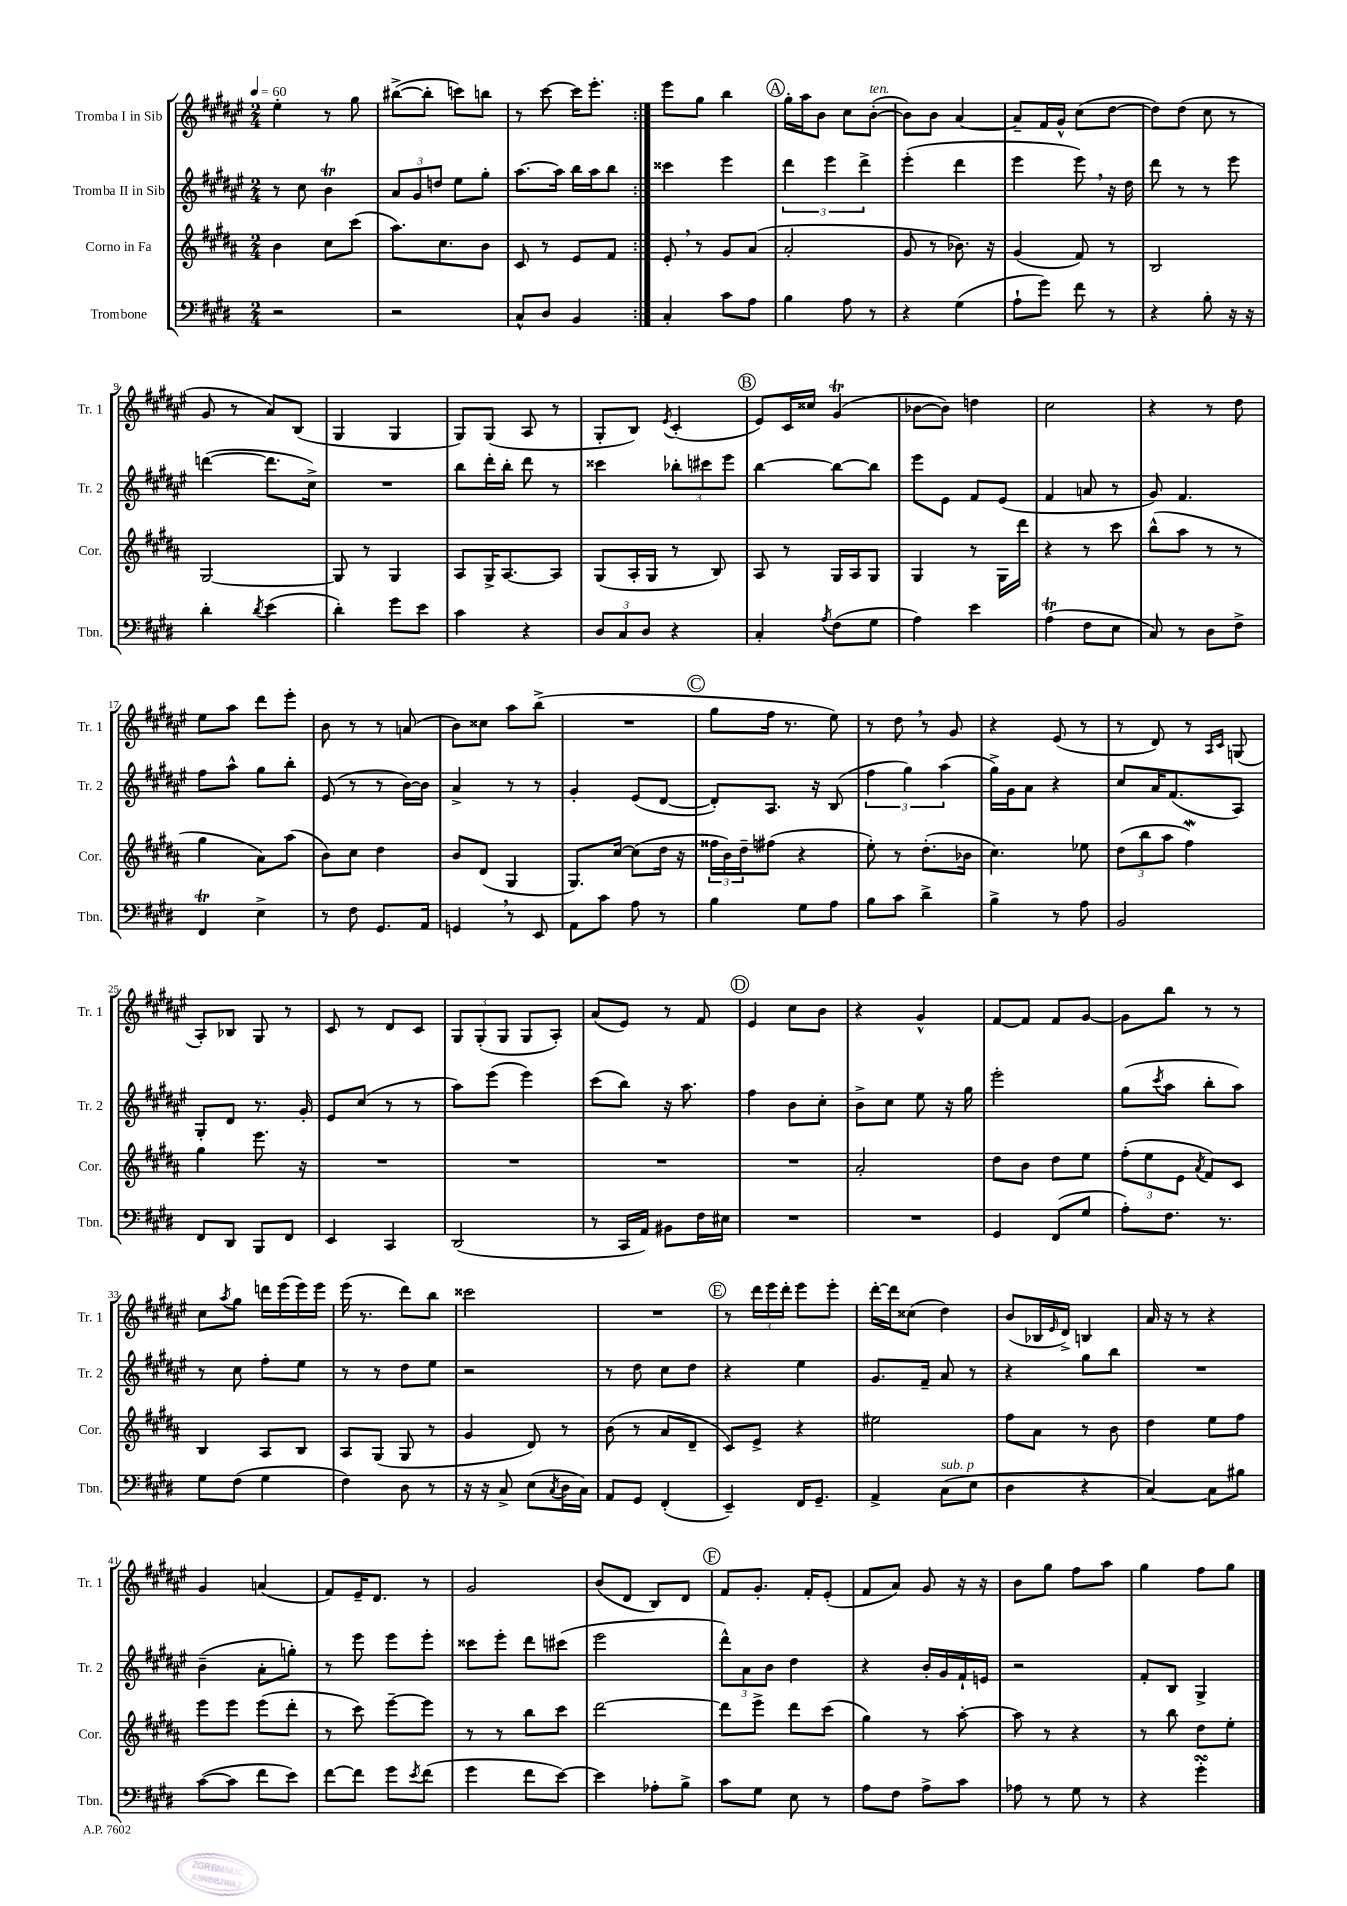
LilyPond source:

<<
\new StaffGroup <<
\new Staff = "s0" \with { instrumentName = "Tromba I in Sib" shortInstrumentName = "Tr. 1" } {
    \clef treble \key fis \major \numericTimeSignature \time 2/4 \tempo 4 = 60
    \repeat volta 2 { eis''4-. r8 gis''8 |
    bis''8~->( bis''8-. c'''8) b''8 |
    r8 cis'''8~ cis'''16 eis'''8.-. | }
    eis'''8 gis''8 b''4 |
    \mark \markup { \circle "A" } gis''16-. ais''16 b'8 cis''8 b'8~-.^\markup { \italic "ten." }( |
    b'8) b'8 ais'4~ |
    ais'8-- fis'16 gis'16-^ cis''8( dis''8~ |
    dis''8) dis''8( cis''8 r8 |
    gis'8 r8 ais'8) b8( |
    gis4 gis4 |
    gis8) gis8( ais8 r8 |
    gis8-. b8) \acciaccatura { eis'8 } cis'4-.( |
    \mark \markup { \circle "B" } eis'8) cis'16 cisis''16 gis'4\trill( |
    bes'8~ bes'8) d''4 |
    cis''2 |
    r4 r8 dis''8 |
    eis''8 ais''8 dis'''8 eis'''8-. |
    b'8 r8 r8 a'8( |
    b'8) cisis''8 ais''8 b''8->( |
    R2 |
    \mark \markup { \circle "C" } gis''8 fis''16 r8. eis''8) |
    r8 dis''8 \breathe r8 gis'8 |
    r4 eis'8( r8 |
    r8 dis'8) r8 \grace { ais16 cis'16 } g8( |
    ais8-.) bes8 gis8 r8 |
    cis'8 r8 dis'8 cis'8 |
    \tuplet 3/2 { gis8 gis8-.( gis8 } gis8 ais8-.) |
    ais'8( eis'8) r8 fis'8 |
    \mark \markup { \circle "D" } eis'4 cis''8 b'8 |
    r4 gis'4-^ |
    fis'8~ fis'8 fis'8 gis'8~ |
    gis'8 b''8 r8 r8 |
    cis''8 \acciaccatura { ais''8 } gis''8 d'''16 eis'''16( eis'''16) eis'''16 |
    eis'''16( r8. dis'''8) b''8 |
    cisis'''2 |
    R2 |
    \mark \markup { \circle "E" } r8 \tuplet 3/2 { dis'''16 eis'''16 dis'''16-. } eis'''8 eis'''8-. |
    dis'''16~-. dis'''16 cisis''8( dis''4) |
    b'8( bes16 \grace { eis'16 } dis'16->) b4 |
    ais'16 r16 r8 r4 |
    gis'4 a'4( |
    fis'8) eis'16-- dis'8. r8 |
    gis'2 |
    b'8( dis'8 b8) dis'8 |
    \mark \markup { \circle "F" } fis'8 gis'8.-. fis'16-. eis'8-.( |
    fis'8 ais'8) gis'8 r16 r16 |
    b'8 gis''8 fis''8 ais''8 |
    gis''4 fis''8 gis''8 \bar "|." |
}
\new Staff = "s1" \with { instrumentName = "Tromba II in Sib" shortInstrumentName = "Tr. 2" } {
    \clef treble \key fis \major \numericTimeSignature \time 2/4
    \repeat volta 2 { r8 cis''8 b'4\trill |
    \tuplet 3/2 { ais'8 gis'8 d''8 } eis''8 gis''8-. |
    ais''8.~ ais''16 b''16 ais''16 b''8 | }
    cisis'''4 eis'''4 |
    \mark \markup { \circle "A" } \tuplet 3/2 { dis'''4 eis'''4 dis'''4-> } |
    eis'''4-.( dis'''4 |
    eis'''4 eis'''8) \breathe r16 dis''16 |
    dis'''8 r8 r8 eis'''8 |
    d'''4~( d'''8. cis''16->) |
    R2 |
    b''8 dis'''16-. b''16-. dis'''8 r8 |
    cisis'''4 \tuplet 3/2 { bes''8-. cis'''8 eis'''8 } |
    \mark \markup { \circle "B" } b''4~ b''8~ b''8 |
    eis'''8 eis'8 fis'8 eis'8( |
    fis'4 a'8 r8 |
    gis'8) fis'4. |
    fis''8 ais''8-^ gis''8 b''8-. |
    eis'8( r8 r8 b'16~) b'16 |
    ais'4-> r8 r8 |
    gis'4-. eis'8( dis'8~ |
    \mark \markup { \circle "C" } dis'8-.) ais8. r16 b8( |
    \tuplet 3/2 { fis''4 gis''4) ais''4( } |
    gis''16->) gis'16 ais'8 r4 |
    cis''8 ais'16 fis'8.( ais8) |
    gis8-. dis'8 r8. gis'16-. |
    eis'8 cis''8( r8 r8 |
    ais''8) eis'''8( eis'''4) |
    cis'''8( b''8) r16 ais''8. |
    \mark \markup { \circle "D" } fis''4 b'8 cis''8-. |
    b'8-> cis''8 eis''8 r16 gis''16 |
    eis'''2-. |
    gis''8( \acciaccatura { cis'''8 } ais''8 b''8-. ais''8) |
    r8 cis''8 fis''8-. eis''8 |
    r8 r8 dis''8 eis''8 |
    r2 |
    r8 dis''8 cis''8 dis''8 |
    \mark \markup { \circle "E" } r4 eis''4 |
    gis'8. fis'16-- ais'8 r8 |
    r4 gis''8 b''8 |
    R2 |
    b'4--( ais'8-. g''8-.) |
    r8 eis'''8 eis'''8 eis'''8-. |
    cisis'''8 eis'''8-. dis'''8 cis'''8( |
    eis'''2 |
    \mark \markup { \circle "F" } \tuplet 3/2 { dis'''8-^) ais'8 b'8 } dis''4 |
    r4 b'16-. gis'16 fis'16-! e'16 |
    r2 |
    fis'8-. b8 gis4-> \bar "|." |
}
\new Staff = "s2" \with { instrumentName = "Corno in Fa" shortInstrumentName = "Cor." } {
    \clef treble \key b \major \numericTimeSignature \time 2/4
    \repeat volta 2 { b'4 cis''8 cis'''8( |
    ais''8.) cis''8. b'8 |
    cis'8 r8 e'8 fis'8 | }
    e'8-. \breathe r8 gis'8 ais'8( |
    \mark \markup { \circle "A" } ais'2-. |
    gis'8 r8 bes'8.) r16 |
    gis'4( fis'8) r8 |
    b2 |
    gis2~ |
    gis8 r8 gis4 |
    ais8 gis16-> ais8.~ ais8 |
    gis8( ais16-. gis16 r8 b8) |
    \mark \markup { \circle "B" } ais8 r8 gis16 ais16 gis8 |
    gis4 r8 gis16 dis'''16 |
    r4 r8 cis'''8 |
    b''8-^( ais''8 r8 r8 |
    gis''4 ais'8) ais''8( |
    b'8) cis''8 dis''4 |
    b'8 dis'8( gis4 |
    gis8.) cis''16~ cis''8( dis''16 r16 |
    \mark \markup { \circle "C" } \tuplet 3/2 { fisis''16 b'16) dis''16-- } fis''8( r4 |
    e''8-.) r8 dis''8.-.( bes'16 |
    cis''4.) ees''8 |
    \tuplet 3/2 { dis''8( b''8 ais''8 } fis''4\mordent) |
    gis''4 e'''8. r16 |
    R2 |
    R2 |
    R2 |
    \mark \markup { \circle "D" } R2 |
    ais'2-. |
    dis''8 b'8 dis''8 e''8 |
    \tuplet 3/2 { fis''8-.( e''8 e'8 } \acciaccatura { ais'8 } fis'8) cis'8 |
    b4 ais8 b8 |
    ais8 gis8( gis8 r8 |
    gis'4 dis'8) r8 |
    b'8( r8 ais'8 dis'8-- |
    \mark \markup { \circle "E" } cis'8) e'8-> r4 |
    eis''2 |
    fis''8 ais'8 r8 b'8 |
    dis''4 e''8 fis''8 |
    e'''8 e'''8 e'''8( dis'''8-. |
    r8 cis'''8) e'''8~-- e'''8 |
    r8 r8 b''8 cis'''8 |
    dis'''2~ |
    \mark \markup { \circle "F" } dis'''8 e'''8-> dis'''8 cis'''8( |
    gis''4) r8 ais''8~-. |
    ais''8 r8 r4 |
    r8 b''8 dis''8 e''8-. \bar "|." |
}
\new Staff = "s3" \with { instrumentName = "Trombone" shortInstrumentName = "Tbn." } {
    \clef bass \key e \major \numericTimeSignature \time 2/4
    \repeat volta 2 { r2 |
    r2 |
    cis8-^ dis8 b,4 | }
    cis4-. cis'8 a8 |
    \mark \markup { \circle "A" } b4 a8 r8 |
    r4 gis4( |
    a8-! gis'8) fis'8 r8 |
    r4 b8-. r16 r16 |
    dis'4-. \acciaccatura { dis'8 } e'4( |
    dis'4-.) gis'8 e'8 |
    cis'4 r4 |
    \tuplet 3/2 { dis8 cis8 dis8 } r4 |
    \mark \markup { \circle "B" } cis4-. \acciaccatura { a8 } fis8( gis8 |
    a4) e'4 |
    a4\trill( fis8 e8 |
    cis8) r8 dis8 fis8-> |
    fis,4\trill e4-> |
    r8 fis8 gis,8. a,16 |
    g,4 \breathe r8 e,8 |
    a,8 cis'8 a8 r8 |
    \mark \markup { \circle "C" } b4 gis8 a8 |
    b8 cis'8 dis'4-> |
    b4-> r8 a8 |
    b,2 |
    fis,8 dis,8 b,,8 fis,8 |
    e,4 cis,4 |
    dis,2( |
    r8 cis,16 a,16) bis,8 fis16 eis16 |
    \mark \markup { \circle "D" } R2 |
    R2 |
    gis,4 fis,8( gis8 |
    a8-.) fis8. r8. |
    gis8 fis8( gis4 |
    fis4) dis8 r8 |
    r16 r16 cis8-> e8( \acciaccatura { cis8 } dis16 cis16) |
    a,8 gis,8 fis,4-.( |
    \mark \markup { \circle "E" } e,4--) fis,16 gis,8.-- |
    a,4-> cis8^\markup { \italic "sub. p" }( e8 |
    dis4 r4 |
    cis4~) cis8 bis8 |
    cis'8~( cis'8 fis'8 e'8) |
    fis'8~ fis'8 gis'8 \acciaccatura { e'8 } fis'8( |
    gis'4 fis'8 e'8~) |
    e'4 aes8-. b8-> |
    \mark \markup { \circle "F" } cis'8 gis8 e8 r8 |
    a8 fis8 a8-> cis'8 |
    aes8 r8 gis8 r8 |
    r4 gis'4-.\turn \bar "|." |
}
>>
>>
